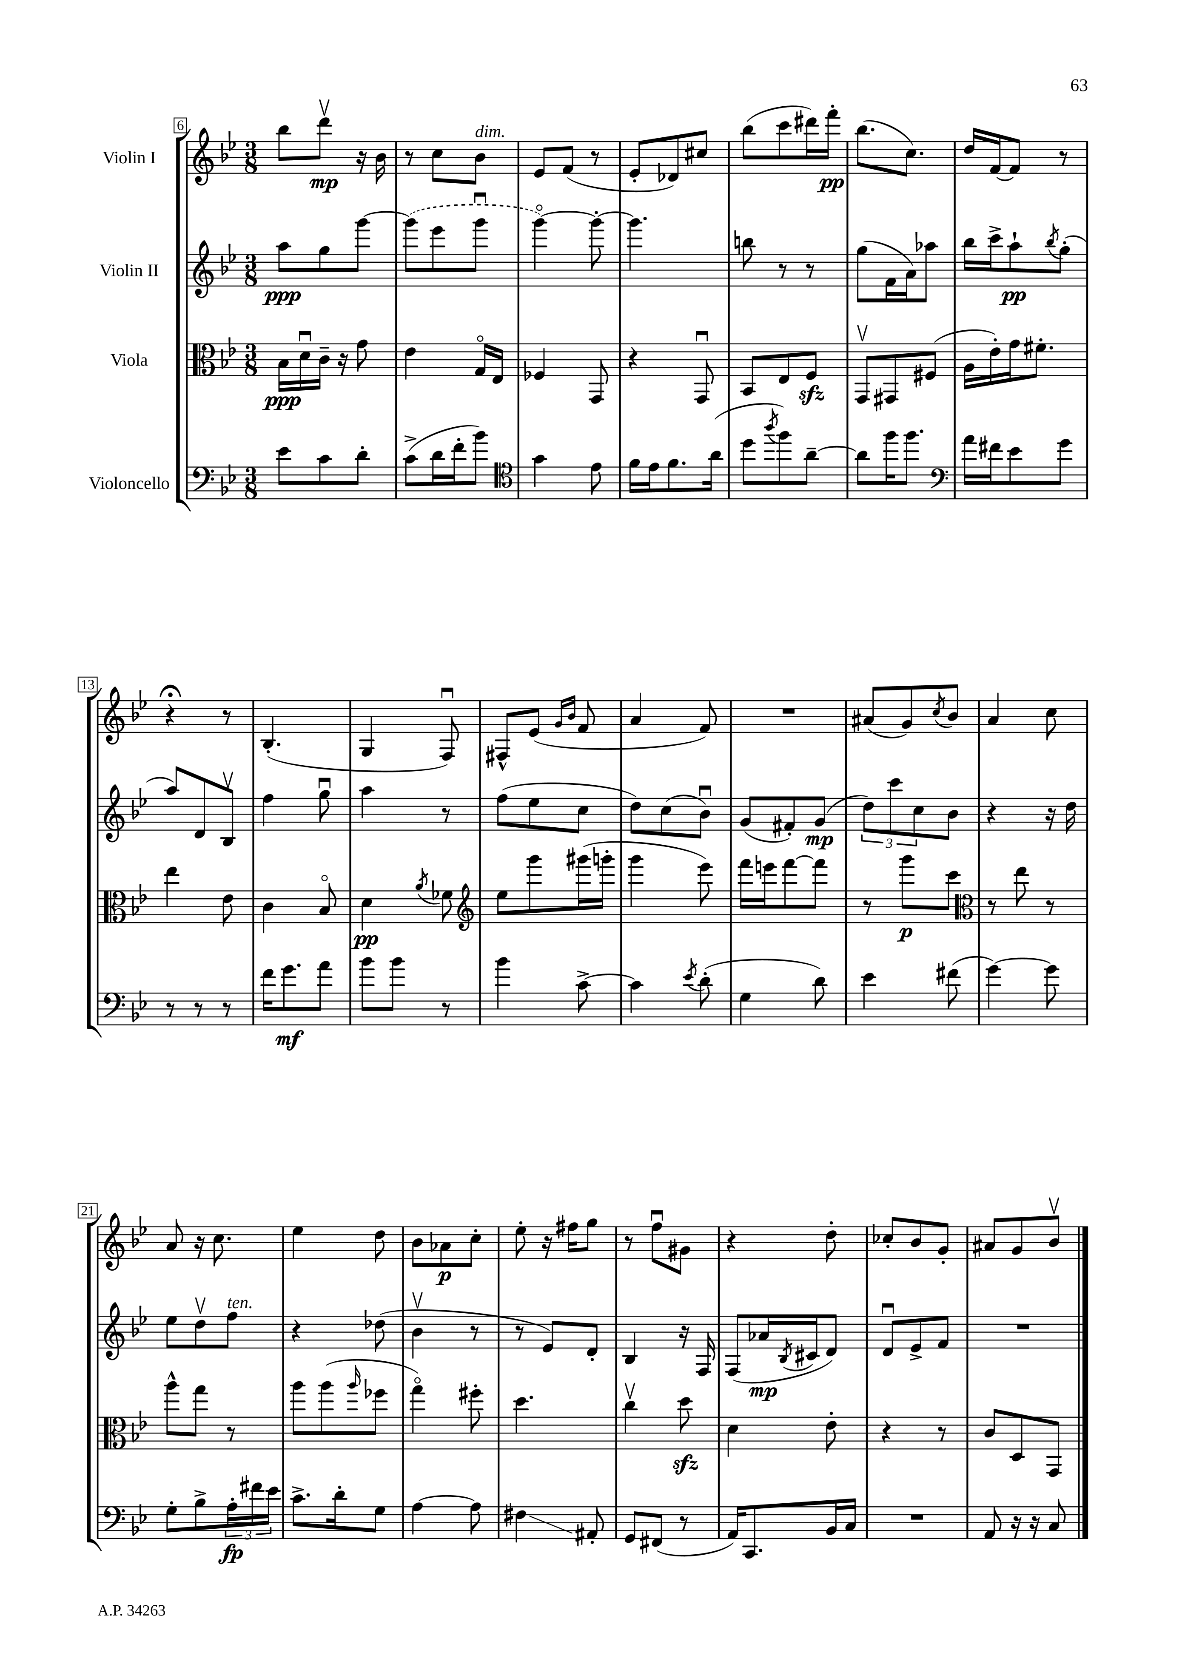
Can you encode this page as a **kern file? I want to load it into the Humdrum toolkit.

**kern	**kern	**kern	**kern
*staff4	*staff3	*staff2	*staff1
*clefF4	*clefC3	*clefG2	*clefG2
*k[b-e-]	*k[b-e-]	*k[b-e-]	*k[b-e-]
*M3/8	*M3/8	*M3/8	*M3/8
8e-\L	16B-\LL	8aa\L	8bb-\L
.	16du\	.	.
8c\	16c~\JJ	8gg\	8dddv\J
.	16r	.	.
8d'\J	8g\	[8ggg\J	16r
.	.	.	16b-\
=	=	=	=
(8c^\L	4e-\	(8ggg\]L	8r
16d\L	.	8eee-\	8cc\L
16f'\J	.	.	.
8b-\J)	16Go/LL	8gggu\J	8b-\J
.	16E-/JJ	.	.
=	=	=	=
*clefC4	*	*	*
4g\	4F-/	[4gggo\)	8e-/L
.	.	.	(8f/J
8e-\	8GG/	8ggg'\_	8r
=	=	=	=
16f\LL	4r	4.ggg\]	8e-'/L
16e-\J	.	.	.
8.f\	.	.	8d-/)
.	8GGu/	.	8cc#/J
(16a\Jk	.	.	.
=	=	=	=
8dd\L	8BB-/L	8bb\	(8bb-\L
8qaa/	.	.	.
8ff\)	8E-/	8r	8ccc\
[8a~\J	8F/J	8r	16ddd#\L)
.	.	.	16fff'\JJ
=	=	=	=
8a\]L	8GGv/L	(8gg\L	(8.bb-\L
16ff\K	8GG#/	16f\L	.
8.ff\J	.	16a\J)	8.cc\J)
.	(8F#/J	8aa-\J	.
=	=	=	=
*clefF4	*	*	*
16a\LL	16A\LL	16bb-\LL	16dd/LL
16f#\J	16e-'\)	16ccc^\J	[16f/J
8e-\	16g\J	8aa`\	8f/]J
.	8.f#'\J	.	.
.	.	8qbb-/	.
8g\J	.	(8gg'\J	8r
=	=	=	=
8r	4ee-\	8aa/L)	4r;
8r	.	8d/	.
8r	8e-\	8B-v/J	8r
=	=	=	=
16f\LK	4c\	4ff\	(4.B-'/
8.g\	.	.	.
8a\J	8B-o/	8ggu\	.
=	=	=	=
8b-\L	4d\	4aa\	4G/
8b-\J	.	.	.
.	8qa/	.	.
8r	8f-\	8r	8Fu/)
=	=	=	=
*	*clefG2	*	*
4b-\	8ee-\L	(8ff\L	8F#^^/L
.	8ggg\	8ee-\	(8e-/J
.	.	.	16qqg/LL
.	.	.	16qqb-/JJ
[8c^\	(16ggg#\L	8cc\J	8f/
.	16ggg'\JJ	.	.
=	=	=	=
4c\]	4ggg\	8dd\L)	4a/
.	.	(8cc\	.
8qe-/	.	.	.
(8d'\	8eee-\)	8b-u\J)	8f/)
=	=	=	=
4G\	16fff\LL	(8g/L	4.r
.	16eee\J	.	.
.	[8fff\	8f#'/)	.
8d\)	8fff\]J	(8g/J	.
=	=	=	=
4e-\	8r	12dd\L)	(8a#/L
.	.	12ccc\	.
.	8ggg\L	.	8g/)
.	.	12cc\	.
.	.	.	8qcc/
(8f#\	8ccc\J	8b-\J	8b-/J
=	=	=	=
*	*clefC3	*	*
[4g\)	8r	4r	4a/
.	8ee-\	.	.
8g\]	8r	16r	8cc\
.	.	16dd\	.
=	=	=	=
8G'\L	8aa^^\L	8ee-\L	8a/
8B-^\	8gg\J	8ddv\	16r
.	.	.	8.cc\
24A'\L	8r	8ff\J	.
24f#\	.	.	.
24e-\JJ	.	.	.
=	=	=	=
8.c^\L	8aa\L	4r	4ee-\
.	(8aa\	.	.
16d'\k	.	.	.
.	16qqaa/	.	.
8G\J	8ff-\J	(8dd-\	8dd\
=	=	=	=
[4A\	4ggo\)	4b-v\	8b-\L
.	.	.	8a-\
8A\]	8ff#'\	8r	8cc'\J
=	=	=	=
4F#\	4.dd\	8r	8ee-'\
.	.	8e-/L)	16r
.	.	.	16ff#\LK
8AA#'/	.	8d'/J	8gg\J
=	=	=	=
8GG/L	4ccv\	4B-/	8r
(8FF#/J	.	.	8ffu\L
8r	8dd\	16r	8g#\J
.	.	16F/	.
=	=	=	=
16AA/LK)	4d\	(8F/L	4r
8.CC/	.	.	.
.	.	16a-/L	.
.	.	8qB-/	.
.	.	16c#/J	.
16BB-/L	8e-'\	8d/J)	8dd'\
16C/JJ	.	.	.
=	=	=	=
4.r	4r	8du/L	8cc-'/L
.	.	8e-^/	8b-/
.	8r	8f/J	8g'/J
=	=	=	=
8AA/	8c/L	4.r	8a#/L
16r	8D/	.	8g/
16r	.	.	.
8C/	8GG/J	.	8b-v/J
==	==	==	==
*-	*-	*-	*-
